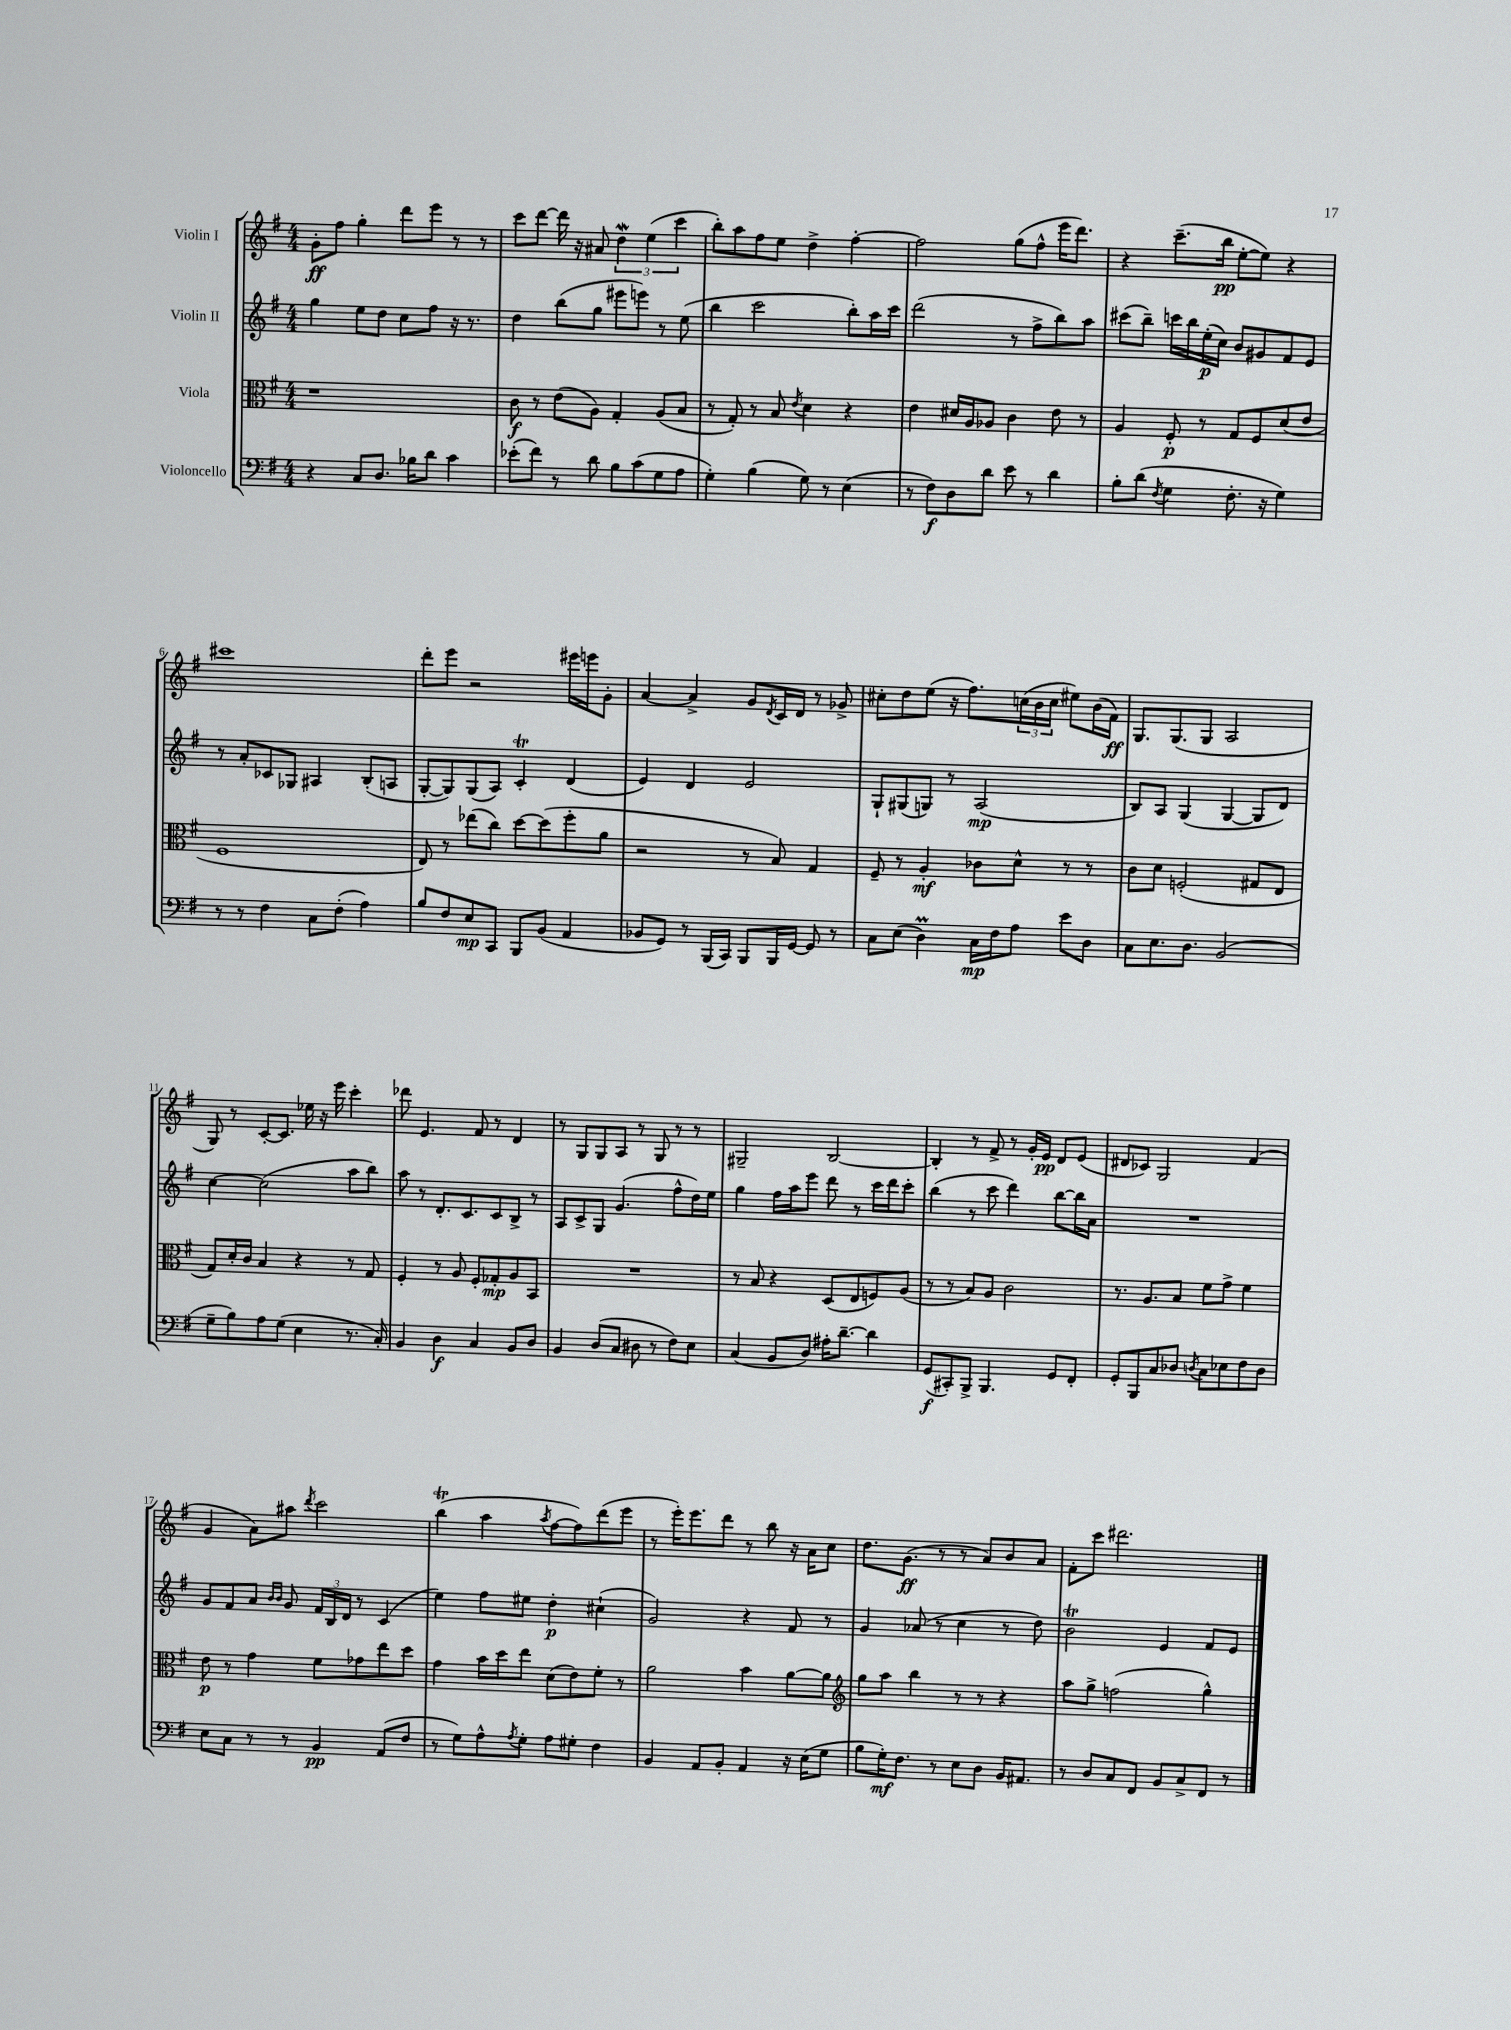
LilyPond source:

<<
\new StaffGroup <<
\new Staff = "s0" \with { instrumentName = "Violin I" } {
    \clef treble \key g \major \numericTimeSignature \time 4/4
    g'8-.\ff fis''8 g''4-. d'''8 e'''8 r8 r8 |
    c'''8 d'''8~ d'''16 r16 ais'8 \tuplet 3/2 { d''4\mordent e''4( c'''4 } |
    b''8-.) a''8 fis''8 e''8 d''4-> fis''4~-. |
    fis''2 g''8( fis''8-^ e'''16 d'''8.) |
    r4 c'''8.--( b''16\pp e''8~-. e''8) r4 |
    cis'''1 |
    d'''8-. e'''8 r2 eis'''16 e'''16 g'8-. |
    a'4~ a'4-> g'8 \acciaccatura { d'8 } c'16 d'16 r8 ges'8-> |
    cis''8-. d''8 e''8( r16 fis''8.) \tuplet 3/2 { c''16( b'16 c''16 } eis''8) b'16( fis'16\ff) |
    g8. g8.( g8 a2 |
    g8) r8 c'8~-. c'8. ees''16 r16 e'''16 c'''4-. |
    des'''8 e'4. fis'8 r8 d'4 |
    r8 g8 g8 a8 r8 g8 r8 r8 |
    gis2-- b2~ |
    b4-. r8 fis'8-> r8 g'16-. e'16\pp d'8 e'8( |
    dis'8 ces'8) g2 fis'4( |
    g'4 a'8) ais''8 \acciaccatura { d'''8 } c'''2 |
    b''4\trill( a''4 \acciaccatura { a''8 } fis''8~ fis''8) d'''8( e'''8 |
    r8 e'''16-.) e'''8. d'''8 r8 b''8 r16 a'16 c''8 |
    d''8. g'8.\ff( r8 r8 a'8) b'8 a'8 |
    fis'8-. c'''8 dis'''2. \bar "|." |
}
\new Staff = "s1" \with { instrumentName = "Violin II" } {
    \clef treble \key g \major \numericTimeSignature \time 4/4
    g''4 e''8 d''8 c''8 fis''8 r16 r8. |
    d''4 b''8( g''8 eis'''8 e'''8) r8 e''8( |
    b''4 c'''2 b''8-.) a''16 c'''16 |
    d'''2( r8 fis''8-> b''8) a''8 |
    cis'''8( b''8--) c'''16 b''16 e''16-.\p( c''16) b'8 gis'8 fis'8 e'8 |
    r8 a'8-. ces'8 ges8 ais4 b8-.( a8 |
    g8~-. g8) g8( a8) c'4-.\trill d'4( |
    e'4) d'4 e'2 |
    g8-! gis8( g8) r8 a2\mp( |
    b8) a8 g4( g4~ g8 d'8) |
    c''4~ c''2( a''8 b''8) |
    a''8 r8 d'8.-. c'8. c'8 b8-> r8 |
    a8 c'8-> g8 g'4.( fis''8-^ d''16) e''16 |
    g''4 fis''16 a''16 e'''8 d'''8 r8 c'''16 d'''16 c'''8-. |
    b''4( r8 c'''8 d'''4) b''8~ b''16 a'16 |
    R1 |
    g'8 fis'8 a'8 \grace { b'16 b'16 } g'8 \tuplet 3/2 { fis'16 b16 d'16 } r8 c'4( |
    e''4) fis''8 eis''8 d''4-.\p cis''4-!( |
    g'2) r4 fis'8 r8 |
    g'4 aes'8( r8 c''4 r8 d''8) |
    b'2\trill e'4 fis'8 e'8 \bar "|." |
}
\new Staff = "s2" \with { instrumentName = "Viola" } {
    \clef alto \key g \major \numericTimeSignature \time 4/4
    r1 |
    c'8\f r8 e'8( a8) g4-. a8( b8 |
    r8 g8-.) r8 b8 \acciaccatura { e'8 } d'4 r4 |
    e'4 dis'16 a16 aes8 c'4 e'8 r8 |
    a4 fis8-.\p r8 g8 fis8 d'8( e'8 |
    fis1 |
    e8) r8 ees''8( c''8) d''8~ d''8( fis''8-. a'8 |
    r2 r8 b8) g4 |
    fis8-- r8 a4-.\mf ces'8 d'8-^ r8 r8 |
    c'8 d'8 f2-.( gis8 e8 |
    g8) d'16-. c'16 b4 r4 r8 g8 |
    fis4-. r8 a8 fis8-. ges8-.\mp a8 b,8 |
    R1 |
    r8 b8 r4 d8( e8 f8) a8( |
    r8 r8 b8) a8 c'2 |
    r8. a8. b8 fis'8 g'8-> fis'4 |
    e'8\p r8 g'4 fis'8 ges'8 e''8 d''8 |
    g'4 b'16 d''16 e''8 d'8( e'8) fis'8-. r8 |
    a'2 b'4 a'8~ a'8 |
    \clef treble g''8 a''8 b''4 r8 r8 r4 |
    a''8 g''8-> f''2( g''4-^) \bar "|." |
}
\new Staff = "s3" \with { instrumentName = "Violoncello" } {
    \clef bass \key g \major \numericTimeSignature \time 4/4
    r4 c8 d8. bes16 d'8 c'4 |
    ees'8-.( fis'8) r8 d'8 b8 c'8( g8 a8 |
    g4-.) b4( g8) r8 e4( |
    r8 fis8\f) d8 d'8 e'8 r8 d'4 |
    b8-. d'8( \acciaccatura { fis8 } g4 fis8.-. r16 g4) |
    r8 r8 fis4 c8 fis8-.( a4) |
    b8 fis8 e8\mp c,8 b,,8 b,8( a,4 |
    bes,8 g,8) r8 b,,16( c,16) b,,8 b,,16 g,16~ g,8 r8 |
    c8 e8( d4\prall) c16\mp fis16 a8 e'8 d8 |
    c8 e8. d8. b,2( |
    g8-- b8) a8 g8( e4 r8. c16-.) |
    b,4 d4\f c4 b,8 d8 |
    b,4 d8( c8 dis8 r8 fis8) e8 |
    c4( b,8 d8) ais16-. d'8.~-- d'4 |
    g,8\f( cis,8-.) b,,8-> b,,4. g,8 fis,8-. |
    g,8-. b,,8 c8 des8 \acciaccatura { d8 } c8 ees8 fis8 d8 |
    e8 c8 r8 r8 b,4\pp a,8( fis8 |
    r8 g8) a8-^ \acciaccatura { a8 } g8-. a8 gis8-. fis4 |
    b,4 a,8 b,8-. a,4 r16 e16( g8 |
    b8 g16-.\mf) fis8. r8 e8 d8 b,16 ais,8. |
    r8 d8 c8 fis,8 b,8 c8-> fis,8 r8 \bar "|." |
}
>>
>>
